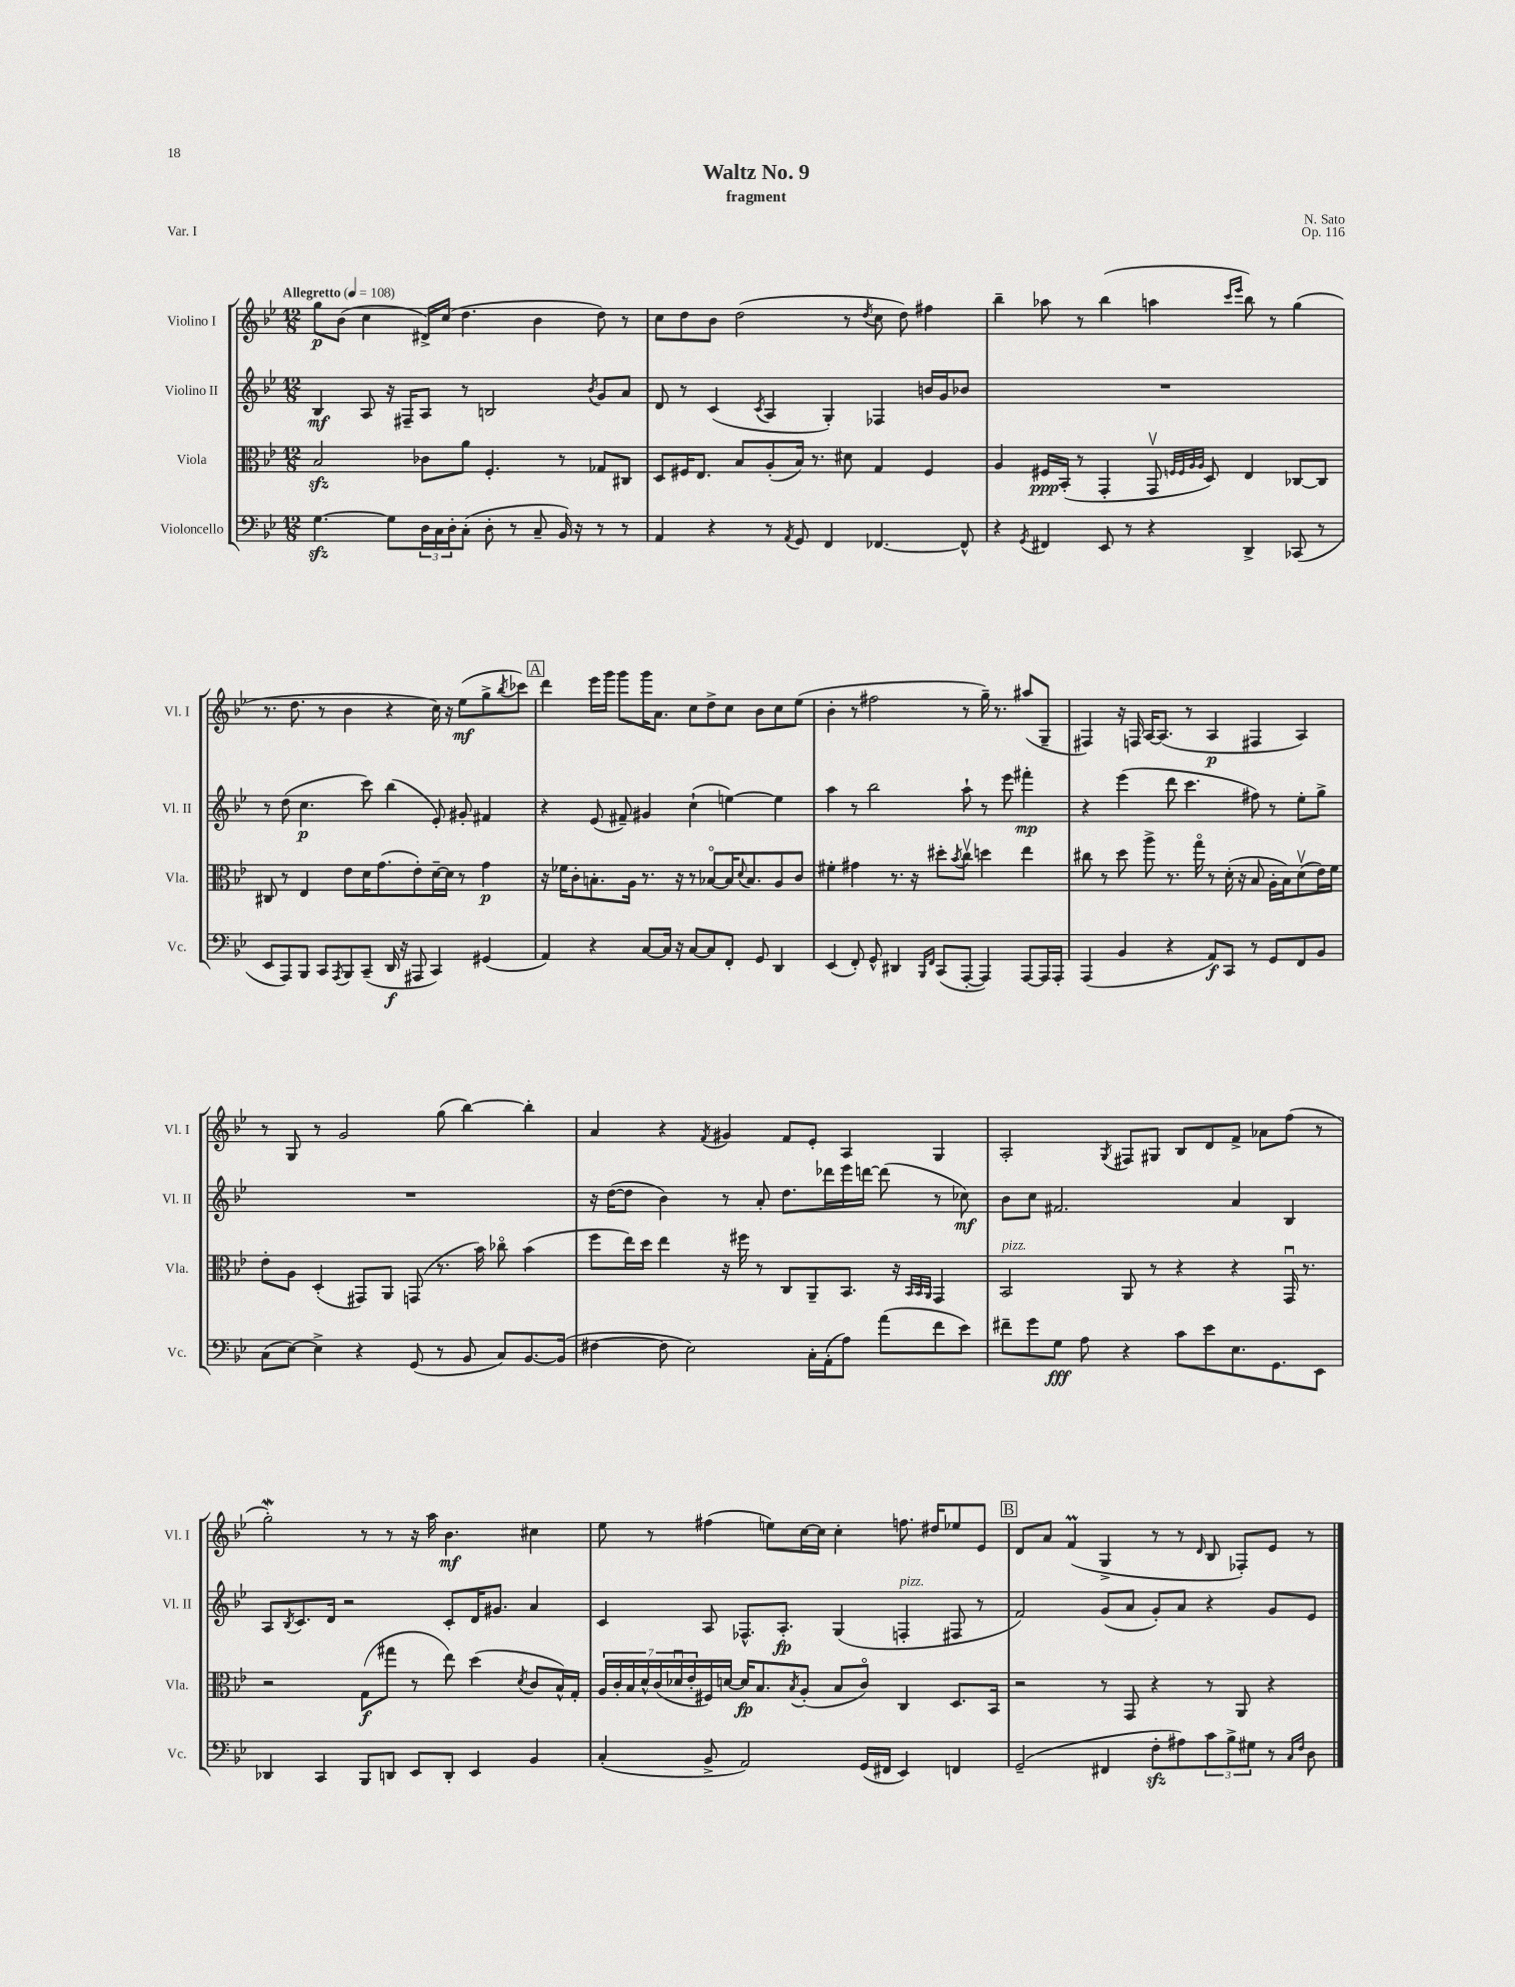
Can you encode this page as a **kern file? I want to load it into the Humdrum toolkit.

**kern	**dynam	**kern	**dynam	**kern	**dynam	**kern	**dynam
*part4	*part4	*part3	*part3	*part2	*part2	*part1	*part1
*staff4	*staff4	*staff3	*staff3	*staff2	*staff2	*staff1	*staff1
*I"Violoncello	*	*I"Viola	*	*I"Violino II	*	*I"Violino I	*
*I'Vc.	*	*I'Vla.	*	*I'Vl. II	*	*I'Vl. I	*
*clefF4	*	*clefC3	*	*clefG2	*	*clefG2	*
*k[b-e-]	*	*k[b-e-]	*	*k[b-e-]	*	*k[b-e-]	*
*M12/8	*	*M12/8	*	*M12/8	*	*M12/8	*
*MM108	*	*MM108	*	*MM108	*	*MM108	*
=1	=1	=1	=1	=1	=1	=1	=1
!	!	!	!	!	!	!LO:TX:a:B:t=Allegretto	!
[4.Gzz\	.	2B-zz/	.	4B-/	mf	8gg\L	p
.	.	.	.	.	.	(8b-\J	.
.	.	.	.	8A/	.	4cc\	.
8G\L]	.	.	.	16r	.	.	.
.	.	.	.	16F#X~/KL	.	.	.
24D\L	.	8c-X\L	.	8A/J	.	16d#X^/LL)	.
24C\	.	.	.	.	.	.	.
.	.	.	.	.	.	(16cc/JJ	.
24D'\J	.	.	.	.	.	.	.
(8C'\J	.	8a\J	.	8r	.	4.dd\	.
8D'\	.	4.F'/	.	2Bn/	.	.	.
8r	.	.	.	.	.	.	.
8C~/	.	.	.	.	.	4b-\	.
16BB-/)	.	8r	.	.	.	.	.
16r	.	.	.	.	.	.	.
.	.	.	.	8qb-/	.	.	.
8r	.	8G-X/L	.	8g/L	.	8dd\)	.
8r	.	8C#X/J	.	8a/J	.	8r	.
=2	=2	=2	=2	=2	=2	=2	=2
4AA/	.	8D/L	.	8d/	.	8cc\L	.
.	.	16F#X/K	.	8r	.	8dd\	.
.	.	8.E-/J	.	.	.	.	.
4r	.	.	.	(4c/	.	8b-\J	.
.	.	8B-/L	.	.	.	(2dd\	.
.	.	.	.	8qc/	.	.	.
8r	.	(8A'/	.	4A/	.	.	.
8qAA/	.	.	.	.	.	.	.
8GG/	.	16B-/Jk)	.	.	.	.	.
.	.	8.r	.	.	.	.	.
4FF/	.	.	.	4G'/)	.	.	.
.	.	8d#X\	.	.	.	8r	.
.	.	.	.	.	.	8qdd/	.
[4.FF-X/	.	4G/	.	4F-X/	.	8cc\	.
.	.	.	.	.	.	8dd\)	.
.	.	4F#/	.	16bn/LL	.	4ff#X\	.
.	.	.	.	16g/J	.	.	.
8FF-^^/]	.	.	.	8b-X/J	.	.	.
=3	=3	=3	=3	=3	=3	=3	=3
4r	.	4A/	.	1.r	.	4bb-~\	.
8qGG/	.	.	.	.	.	.	.
4FF#X/	.	16F#X/LL	ppp	.	.	8aa-X\	.
.	.	(16BB-'/JJ	.	.	.	.	.
.	.	8r	.	.	.	8r	.
8EE-/	.	4GG'/	.	.	.	(4bb-\	.
8r	.	.	.	.	.	.	.
4r	.	8GGv/	.	.	.	4aan\	.
.	.	32qqFn/LLL	.	.	.	.	.
.	.	32qqF/	.	.	.	.	.
.	.	32qqA/	.	.	.	.	.
.	.	32qqA/JJJ	.	.	.	.	.
.	.	8D/)	.	.	.	.	.
.	.	.	.	.	.	16qqccc/LL	.
.	.	.	.	.	.	16qqeee-/JJ	.
4DD^/	.	4E-/	.	.	.	8bb-\)	.
.	.	.	.	.	.	8r	.
(8CC-X/	.	[8C-X/L	.	.	.	(4gg\	.
8r	.	8C-/J]	.	.	.	.	.
!!LO:LB:g=z
=4	=4	=4	=4	=4	=4	=4	=4
8EE-/L	.	8C#X/	.	8r	.	8.r	.
8AAA/)	.	8r	.	(8dd\	.	.	.
.	.	.	.	.	.	8.dd\	.
8BBB-/J	.	4E-/	.	4.cc\	p	.	.
8CC/L	.	.	.	.	.	8r	.
8qAAA/	.	.	.	.	.	.	.
8BBB-/	.	8e-\L	.	.	.	4b-\	.
(8CC~/J	.	16d\K	.	8ccc\)	.	.	.
.	.	(8.g\	.	.	.	.	.
16DD/	f	.	.	(4bb-\	.	4r	.
16r	.	.	.	.	.	.	.
8AAA#X/	.	8e-'\)	.	.	.	.	.
4CC/)	.	[16d~\L	.	8e-'/)	.	16cc\)	.
.	.	16d\JJ]	.	.	.	16r	.
.	.	8r	.	8g#X'/	.	(8ee-\L	mf
(4GG#X/	.	4g\	p	4f#X/	.	8gg^\	.
.	.	.	.	.	.	8qbb-/	.
.	.	.	.	.	.	8ccc-X\J)	.
!!LO:REH:place=s1:t=A
=5	=5	=5	=5	=5	=5	=5	=5
4AA/)	.	16r	.	4r	.	4ddd\	.
.	.	16f-X\KL	.	.	.	.	.
.	.	8c'\	.	.	.	.	.
4r	.	8.Bn'\	.	(8e-/	.	16eee-\LL	.
.	.	.	.	.	.	16ggg\JJ	.
.	.	.	.	8f#X~/)	.	8ggg\L	.
.	.	16A\Jk	.	.	.	.	.
[8C/L	.	8.r	.	4g#X/	.	16ggg\K	.
.	.	.	.	.	.	8.a\J	.
16C/Jk]	.	.	.	.	.	.	.
16r	.	16r	.	.	.	.	.
[8C/L	.	8r	.	(4cc`\	.	8cc\L	.
8C/]	.	[8B-X/L	.	.	.	8dd^\	.
8FF'/J	.	16B-/K]	.	[4een\)	.	8cc\J	.
.	.	8qqd/	.	.	.	.	.
.	.	8.B-/	.	.	.	.	.
8GG/	.	.	.	.	.	8b-\L	.
4DD/	.	8A/	.	4ee\]	.	8cc\	.
.	.	8c/J	.	.	.	(8ee-\J	.
=6	=6	=6	=6	=6	=6	=6	=6
(4EE-/	.	4f#X'\	.	4aa\	.	4b-'\	.
8FF'/)	.	4g#X\	.	8r	.	8r	.
8GG^^/	.	.	.	2bb-\	.	2ff#X\	.
4DD#X/	.	8.r	.	.	.	.	.
.	.	16r	.	.	.	.	.
16qqBBB-/LL	.	.	.	.	.	.	.
16qqFF/JJ	.	.	.	.	.	.	.
(8CC/L	.	8dd#X'\L	.	.	.	.	.
.	.	8qb-/	.	.	.	.	.
[8AAA'/J	.	8ccv\J	.	8aa`\	.	8r	.
4AAA/])	.	4ddn\	.	8r	.	16gg~\)	.
.	.	.	.	.	.	8.r	.
.	.	.	.	8eee-\	.	.	.
[8AAA/L	.	4ee-\	.	4fff#X'\	mp	(8aa#X/L	.
16AAA/L]	.	.	.	.	.	8G~/J	.
16AAA'/JJ	.	.	.	.	.	.	.
=7	=7	=7	=7	=7	=7	=7	=7
(4AAA/	.	8cc#X\	.	4r	.	4F#X/)	.
.	.	8r	.	.	.	.	.
4BB-/	.	8dd\	.	(4eee-\	.	16r	.
.	.	.	.	.	.	16Fn/	.
.	.	8aa^\	.	.	.	[16A/KL	.
.	.	.	.	.	.	(8.A/J]	.
4r	.	8.r	.	8ddd\	.	.	.
.	.	.	.	4.ccc\	.	8r	.
.	.	16gg\	.	.	.	.	.
8AA/L)	f	8r	.	.	.	4A/	p
8CC/J	.	(16d'\	.	.	.	.	.
.	.	16r	.	.	.	.	.
8r	.	8B-/	.	8ff#X\)	.	4F#X/	.
8GG/L	.	16A'\LL	.	8r	.	.	.
.	.	16B-\J)	.	.	.	.	.
8FF/	.	(8dv\	.	8ee-'\L	.	4A/)	.
8BB-/J	.	16e-\L)	.	8gg^\J	.	.	.
.	.	16f\JJ	.	.	.	.	.
!!LO:LB:g=z
=8	=8	=8	=8	=8	=8	=8	=8
(8C\L	.	8e-'\L	.	1.r	.	8r	.
[8E-\J)	.	8A\J	.	.	.	8G/	.
4E-^\]	.	(4D'/	.	.	.	8r	.
.	.	.	.	.	.	2g/	.
4r	.	8GG#X/L)	.	.	.	.	.
.	.	8AA/J	.	.	.	.	.
(8GG/	.	(8GGn/	.	.	.	.	.
8r	.	8.r	.	.	.	(8gg\	.
8BB-/	.	.	.	.	.	[4bb-\)	.
.	.	16b-\)	.	.	.	.	.
8C/L)	.	8cc-X\	.	.	.	.	.
[8.BB-/	.	(4b-\	.	.	.	4bb-'\]	.
(16BB-/Jk]	.	.	.	.	.	.	.
=9	=9	=9	=9	=9	=9	=9	=9
[4F#X\	.	8ff\L	.	16r	.	4a/	.
.	.	.	.	([16dd\KL	.	.	.
.	.	16ee-\L)	.	8dd\J]	.	.	.
.	.	16dd\JJ	.	.	.	.	.
8F#\]	.	4ee-\	.	4b-\)	.	4r	.
2E-\)	.	.	.	.	.	.	.
.	.	.	.	.	.	8qf/	.
.	.	16r	.	8r	.	4g#X/	.
.	.	16ff#X\	.	.	.	.	.
.	.	8r	.	8a'/	.	.	.
.	.	8C/L	.	8.dd\L	.	8f/L	.
16C'\LL	.	8AA~/	.	.	.	8e-'/J	.
(16AA'\J	.	.	.	16ddd-X\L	.	.	.
8A\J)	.	8.BB-/J	.	16eee-\	.	4A/	.
.	.	.	.	[16dddn\JJ	.	.	.
(8a\L	.	.	.	(8ddd\]	.	.	.
.	.	16r	.	.	.	.	.
.	.	32qqBB-/LLL	.	.	.	.	.
.	.	32qqBB-/	.	.	.	.	.
.	.	32qqAA/JJJ	.	.	.	.	.
8f\	.	4GG/	.	8r	.	4G/	.
8e-\J)	.	.	.	8cc-X\)	mf	.	.
=10	=10	=10	=10	=10	=10	=10	=10
!	!	!LO:TX:a:i:t=pizz.	!	!	!	!	!
8f#X~\L	.	2BB-/	.	8b-\L	.	2A'/	.
8g\	.	.	.	8cc\J	.	.	.
8G\J	fff	.	.	2.f#X/	.	.	.
8A\	.	.	.	.	.	.	.
.	.	.	.	.	.	8qG/	.
4r	.	8AA/	.	.	.	8F#X/L	.
.	.	8r	.	.	.	8G#X/J	.
8c\L	.	4r	.	.	.	8B-/L	.
8e-\	.	.	.	.	.	8d/	.
8.E-\	.	4r	.	4a/	.	8f^/J	.
.	.	.	.	.	.	8a-X\L	.
8.GG\	.	.	.	.	.	.	.
.	.	16GGu/	.	4B-/	.	(8ff\J	.
.	.	8.r	.	.	.	.	.
8EE-\J	.	.	.	.	.	8r	.
!!LO:LB:g=z
=11	=11	=11	=11	=11	=11	=11	=11
4DD-X/	.	2r	.	8A/L	.	2ggW'\)	.
.	.	.	.	8qB-/	.	.	.
.	.	.	.	8.c/	.	.	.
4CC/	.	.	.	.	.	.	.
.	.	.	.	16d/Jk	.	.	.
.	.	.	.	2r	.	.	.
8BBB-/L	.	(8G\L	f	.	.	8r	.
8DDn/J	.	8gg#X\J	.	.	.	8r	.
8EE-/L	.	8r	.	.	.	16r	.
.	.	.	.	.	.	16aa\	.
8DD'/J	.	8ee-\)	.	8c'/L	.	4.b-\	mf
4EE-/	.	(4dd\	.	16d/K	.	.	.
.	.	.	.	8.g#X/J	.	.	.
.	.	8qd/	.	.	.	.	.
4BB-/	.	8c/L	.	4a/	.	4cc#X\	.
.	.	16B-^^/L)	.	.	.	.	.
.	.	16G'/JJ	.	.	.	.	.
=12	=12	=12	=12	=12	=12	=12	=12
(4C'/	.	28A/LL	.	4c/	.	8ee-\	.
.	.	28c'/	.	.	.	.	.
.	.	28B-/	.	.	.	.	.
.	.	28d^^/	.	.	.	.	.
.	.	.	.	.	.	8r	.
.	.	(28c/	.	.	.	.	.
.	.	28d-Xu/	.	.	.	.	.
.	.	28e-'/	.	.	.	.	.
8BB-^/	.	16F#X/)	.	8A/	.	(4ff#X\	.
.	.	[16dn/JJ	.	.	.	.	.
2AA/)	.	16d/KL]	fp	8.F-X^^/L	.	.	.
.	.	8.B-/	.	.	.	.	.
.	.	.	.	.	.	8een\L)	.
.	.	.	.	8.A'/J	fp	.	.
.	.	8qB-/	.	.	.	.	.
.	.	(8A'/J	.	.	.	[16cc\L	.
.	.	.	.	.	.	16cc\JJ]	.
.	.	8B-/L	.	(4G/	.	4cc'\	.
(16GG/LL	.	8c/J)	.	.	.	.	.
16FF#X/JJ	.	.	.	.	.	.	.
!	!	!	!	!LO:TX:a:i:t=pizz.	!	!	!
4EE-/)	.	4C/	.	4Fn'/	.	8.ffn\	.
.	.	.	.	.	.	16dd#X/KL	.
4FFn/	.	8.D/L	.	8F#X/	.	8ee-X/	.
.	.	.	.	8r	.	8e-/J	.
.	.	16BB-/Jk	.	.	.	.	.
!!LO:REH:place=s1:t=B
=13	=13	=13	=13	=13	=13	=13	=13
(2GG~/	.	2r	.	2f/)	.	8d/L	.
.	.	.	.	.	.	8a/J	.
.	.	.	.	.	.	(4fM/	.
4FF#X/	.	8r	.	(8g/L	.	4G^/	.
.	.	8GG/	.	8a/J	.	.	.
8Fzz'\L	.	4r	.	8g'/L)	.	8r	.
8A#X\)	.	.	.	8a/J	.	8r	.
.	.	.	.	.	.	16qqd/	.
12c\	.	8r	.	4r	.	8B-/	.
12B-^\	.	.	.	.	.	.	.
.	.	8AA/	.	.	.	8F-X'/L)	.
12G#X\J	.	.	.	.	.	.	.
8r	.	4r	.	8g/L	.	8e-/J	.
16qqC/LL	.	.	.	.	.	.	.
16qqF/JJ	.	.	.	.	.	.	.
8D\	.	.	.	8e-/J	.	8r	.
==	==	==	==	==	==	==	==
*-	*-	*-	*-	*-	*-	*-	*-
